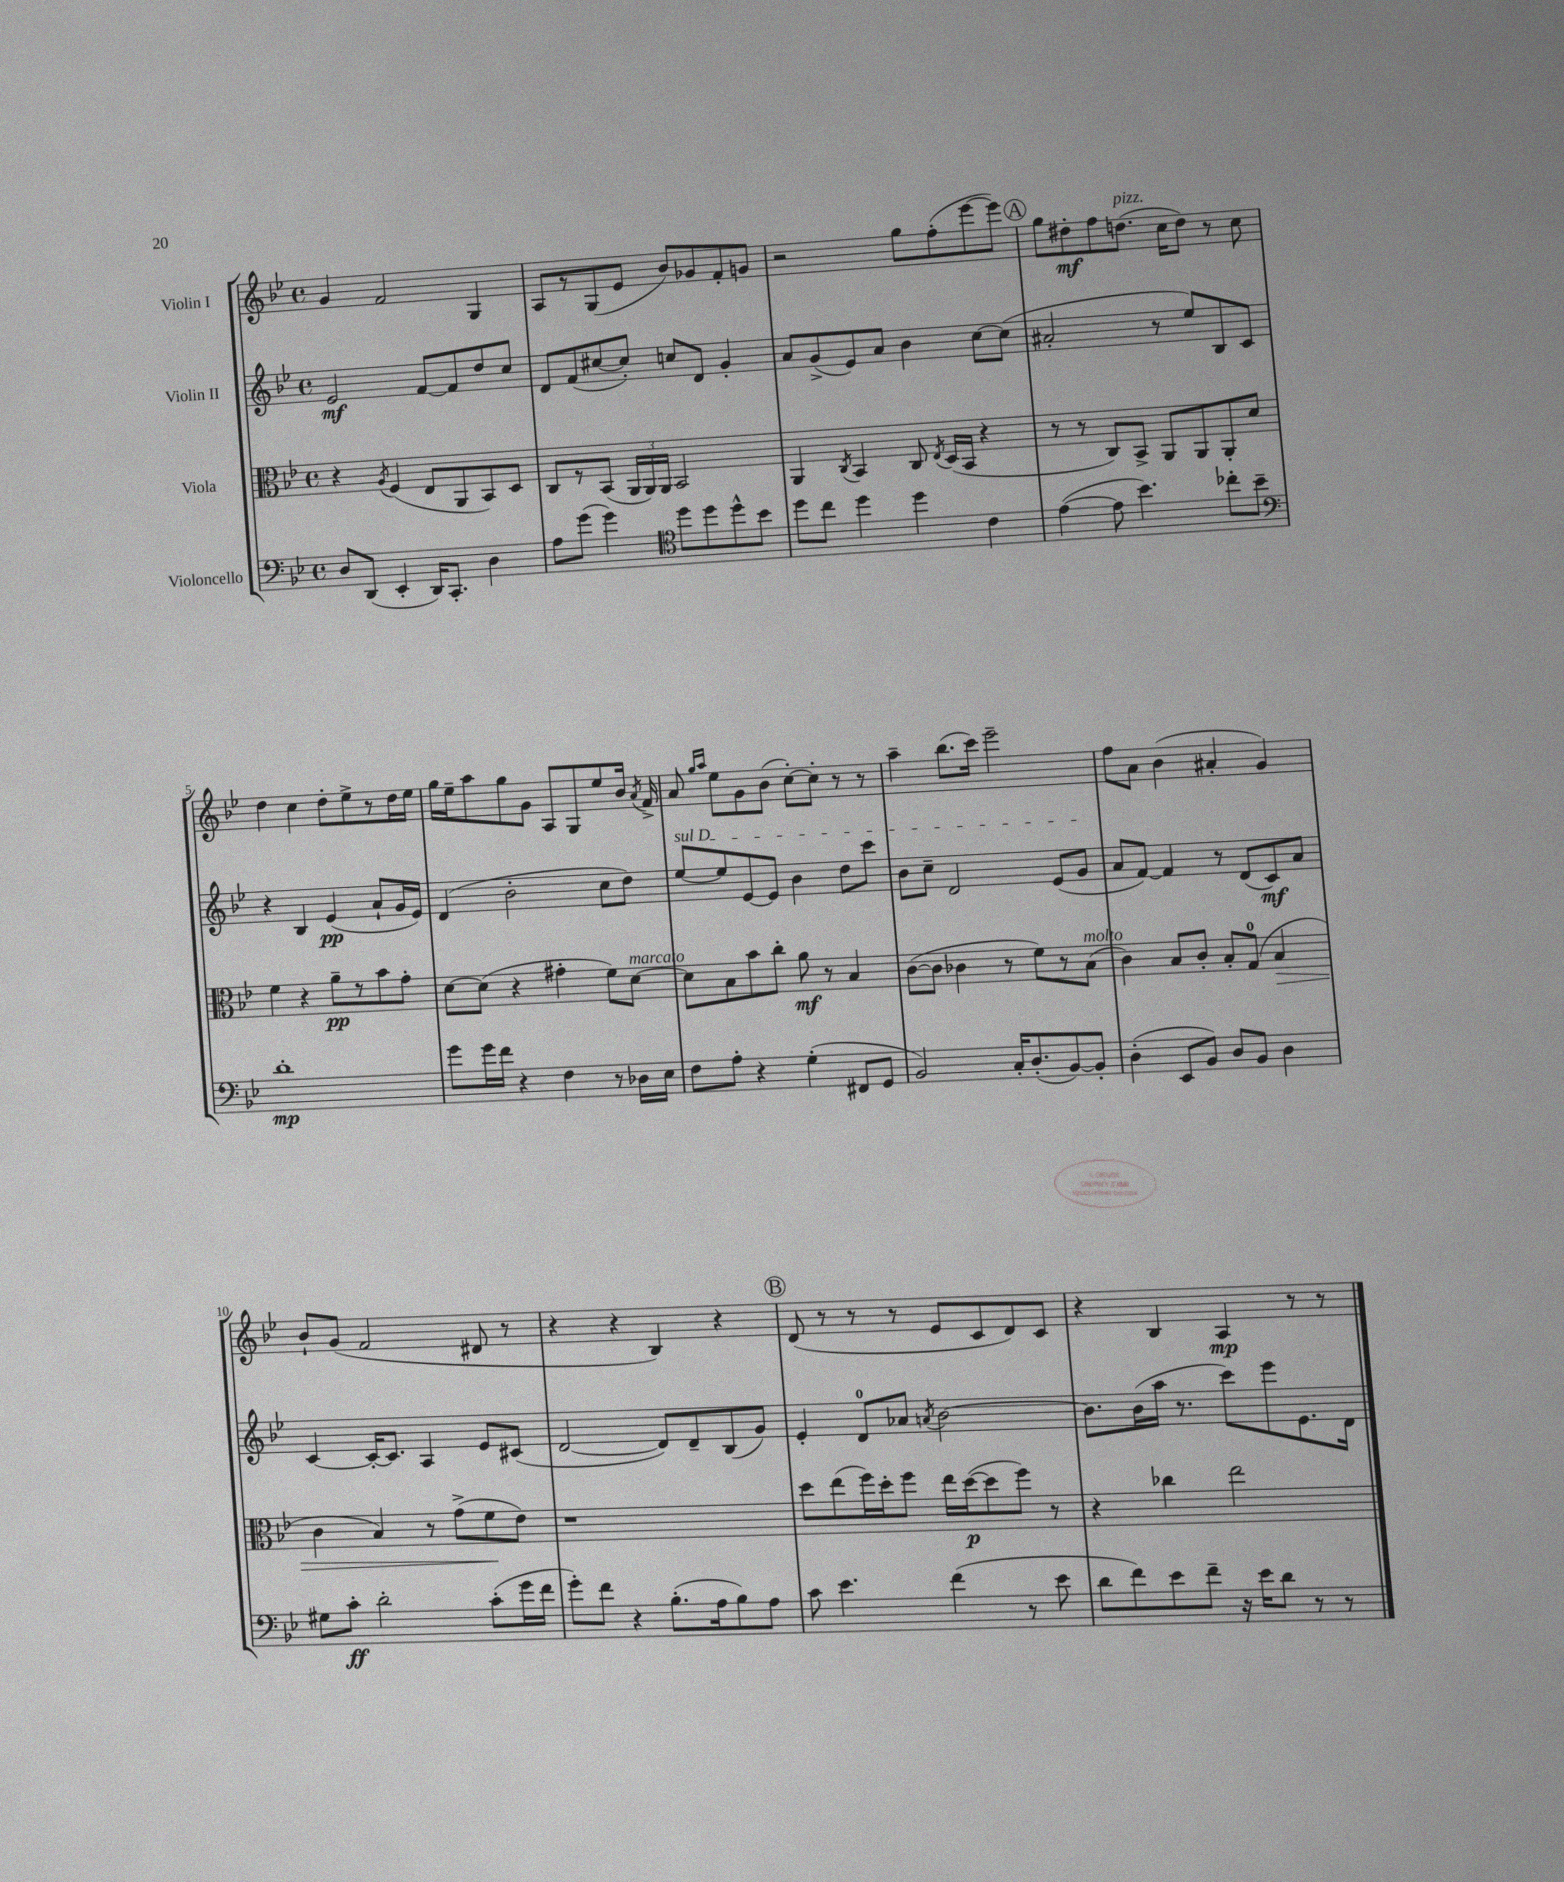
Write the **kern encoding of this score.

**kern	**kern	**kern	**kern
*staff4	*staff3	*staff2	*staff1
*clefF4	*clefC3	*clefG2	*clefG2
*k[b-e-]	*k[b-e-]	*k[b-e-]	*k[b-e-]
*M4/4	*M4/4	*M4/4	*M4/4
*met(c)	*met(c)	*met(c)	*met(c)
8D	4r	2e-	4g
(8DD	.	.	.
.	8qA	.	.
4EE-'	(4F	.	2f
16DD)	8E-	[8f	.
8.CC'	.	.	.
.	8AA	8f]	.
4D	8BB-)	8dd	4G
.	8D	8cc	.
=	=	=	=
8A	8C	8d	8A
(8g	8r	(8f	8r
4g)	(8BB-	[8cc#	(8G
.	24AA	8cc#'])	8e-
.	24AA)	.	.
.	24AA	.	.
*clefC4	*	*	*
8dd	2BB-	8cc	8b-)
8dd	.	8d	8g-
8dd^^	.	4g'	8f'
8b-	.	.	8g
=	=	=	=
8dd	4AA	8a	2r
8cc	.	(8g^	.
.	8qC	.	.
4dd	4BB-	8e-)	.
.	.	8a	.
4dd	8C	4b-	8gg
.	8qE-	.	.
.	(16D	.	(8ff'
.	16BB-	.	.
4c	4r	[8cc	[8eee-
.	.	(8cc]	8eee-])
=	=	=	=
([4e-	8r	2a#'	8gg
.	8r	.	8dd#'
8e-]	8C)	.	8ff
4.b-)	8BB-^	.	(8.dd
.	8AA	8r	.
.	.	.	16cc
.	8AA	8ee-)	8dd)
8cc-'	8AA'	8B-	8r
8b-~	8d	8c	8cc
=	=	=	=
*clefF4	*	*	*
1d'	4f	4r	4dd
.	4r	4B-	4cc
.	8a~	(4e-	8dd'
.	8r	.	8ee-^
.	8b-	8a`	8r
.	8g'	16g	16dd
.	.	16e-)	16ee-
=	=	=	=
8g	[8d	(4d	16gg
.	.	.	16ee-~
16g	(8d]	.	8aa
16f	.	.	.
4r	4r	2b-'	8gg
.	.	.	8g
4F	4g#'	.	8A
.	.	.	8G
8r	8f)	8cc	8ee-
16D-	[8d	8dd)	16b-
.	.	.	8qa
16E-	.	.	16f^
=	=	=	=
8F	8d]	[8ee-	8a
.	.	.	16qqgg
.	.	.	16qqaa
8A'	8B-	8ee-]	8ee-
4r	8b-	[8e-	8g
.	8cc'	8e-]	(8b-
(4G'	8a	4b-	[8cc')
.	8r	.	8cc']
8FF#	4B-	8dd	8r
8GG	.	8ccc	8r
=	=	=	=
2BB-)	([8c	8b-	4aa~
.	8c]	8cc~	.
.	4c-	2d	(8.bb-
.	.	.	16ccc)
16C'	8r	.	2eee-~
(8.D'	.	.	.
.	8f)	.	.
[8BB-)	8r	(8e-	.
8BB-']	(8B-	8g	.
=	=	=	=
(4D'	4c)	8a	8ff
.	.	[8f)	8a
8EE-	8B-	4f]	(4b-
8BB-)	8c'	.	.
8D	8B-'	8r	4a#'
8BB-	(8G	(8d	.
4D	4B-	8c)	4g)
.	.	8a	.
=	=	=	=
8G#	4c	[4c	8b-`
8c'	.	.	(8g
2d'	4B-)	16c'_	2f
.	.	8.c]	.
.	8r	4A	.
.	(8g^	.	.
(8c'	8f	8e-	8d#
16g	8e-)	(8c#	8r
16f	.	.	.
=	=	=	=
8g')	1r	[2d	4r
8f	.	.	.
4r	.	.	4r
(8.B-'	.	8d])	4B-)
.	.	8d~	.
16A	.	.	.
8B-)	.	(8B-	4r
8A	.	8g)	.
=	=	=	=
8c	8dd	4e-'	(8d
4.e-	(8ee-	.	8r
.	16ff)	8d	8r
.	16dd'	.	.
.	8ff	8a-	8r
.	.	8qa	.
(4f	16ee-	[2b-	8e-
.	([16dd	.	.
.	8dd]	.	8c
8r	8ff)	.	8d)
8e-	8r	.	8c
=	=	=	=
8d	4r	8.b-]	4r
8f)	.	.	.
.	.	(16b-	.
8e-	4cc-	16aa	4B-
.	.	8.r	.
8f~	.	.	.
16r	2ee-	8ccc)	4A
16e-	.	.	.
8d	.	8eee-	.
8r	.	8.e-	8r
8r	.	.	8r
.	.	16d	.
==	==	==	==
*-	*-	*-	*-
